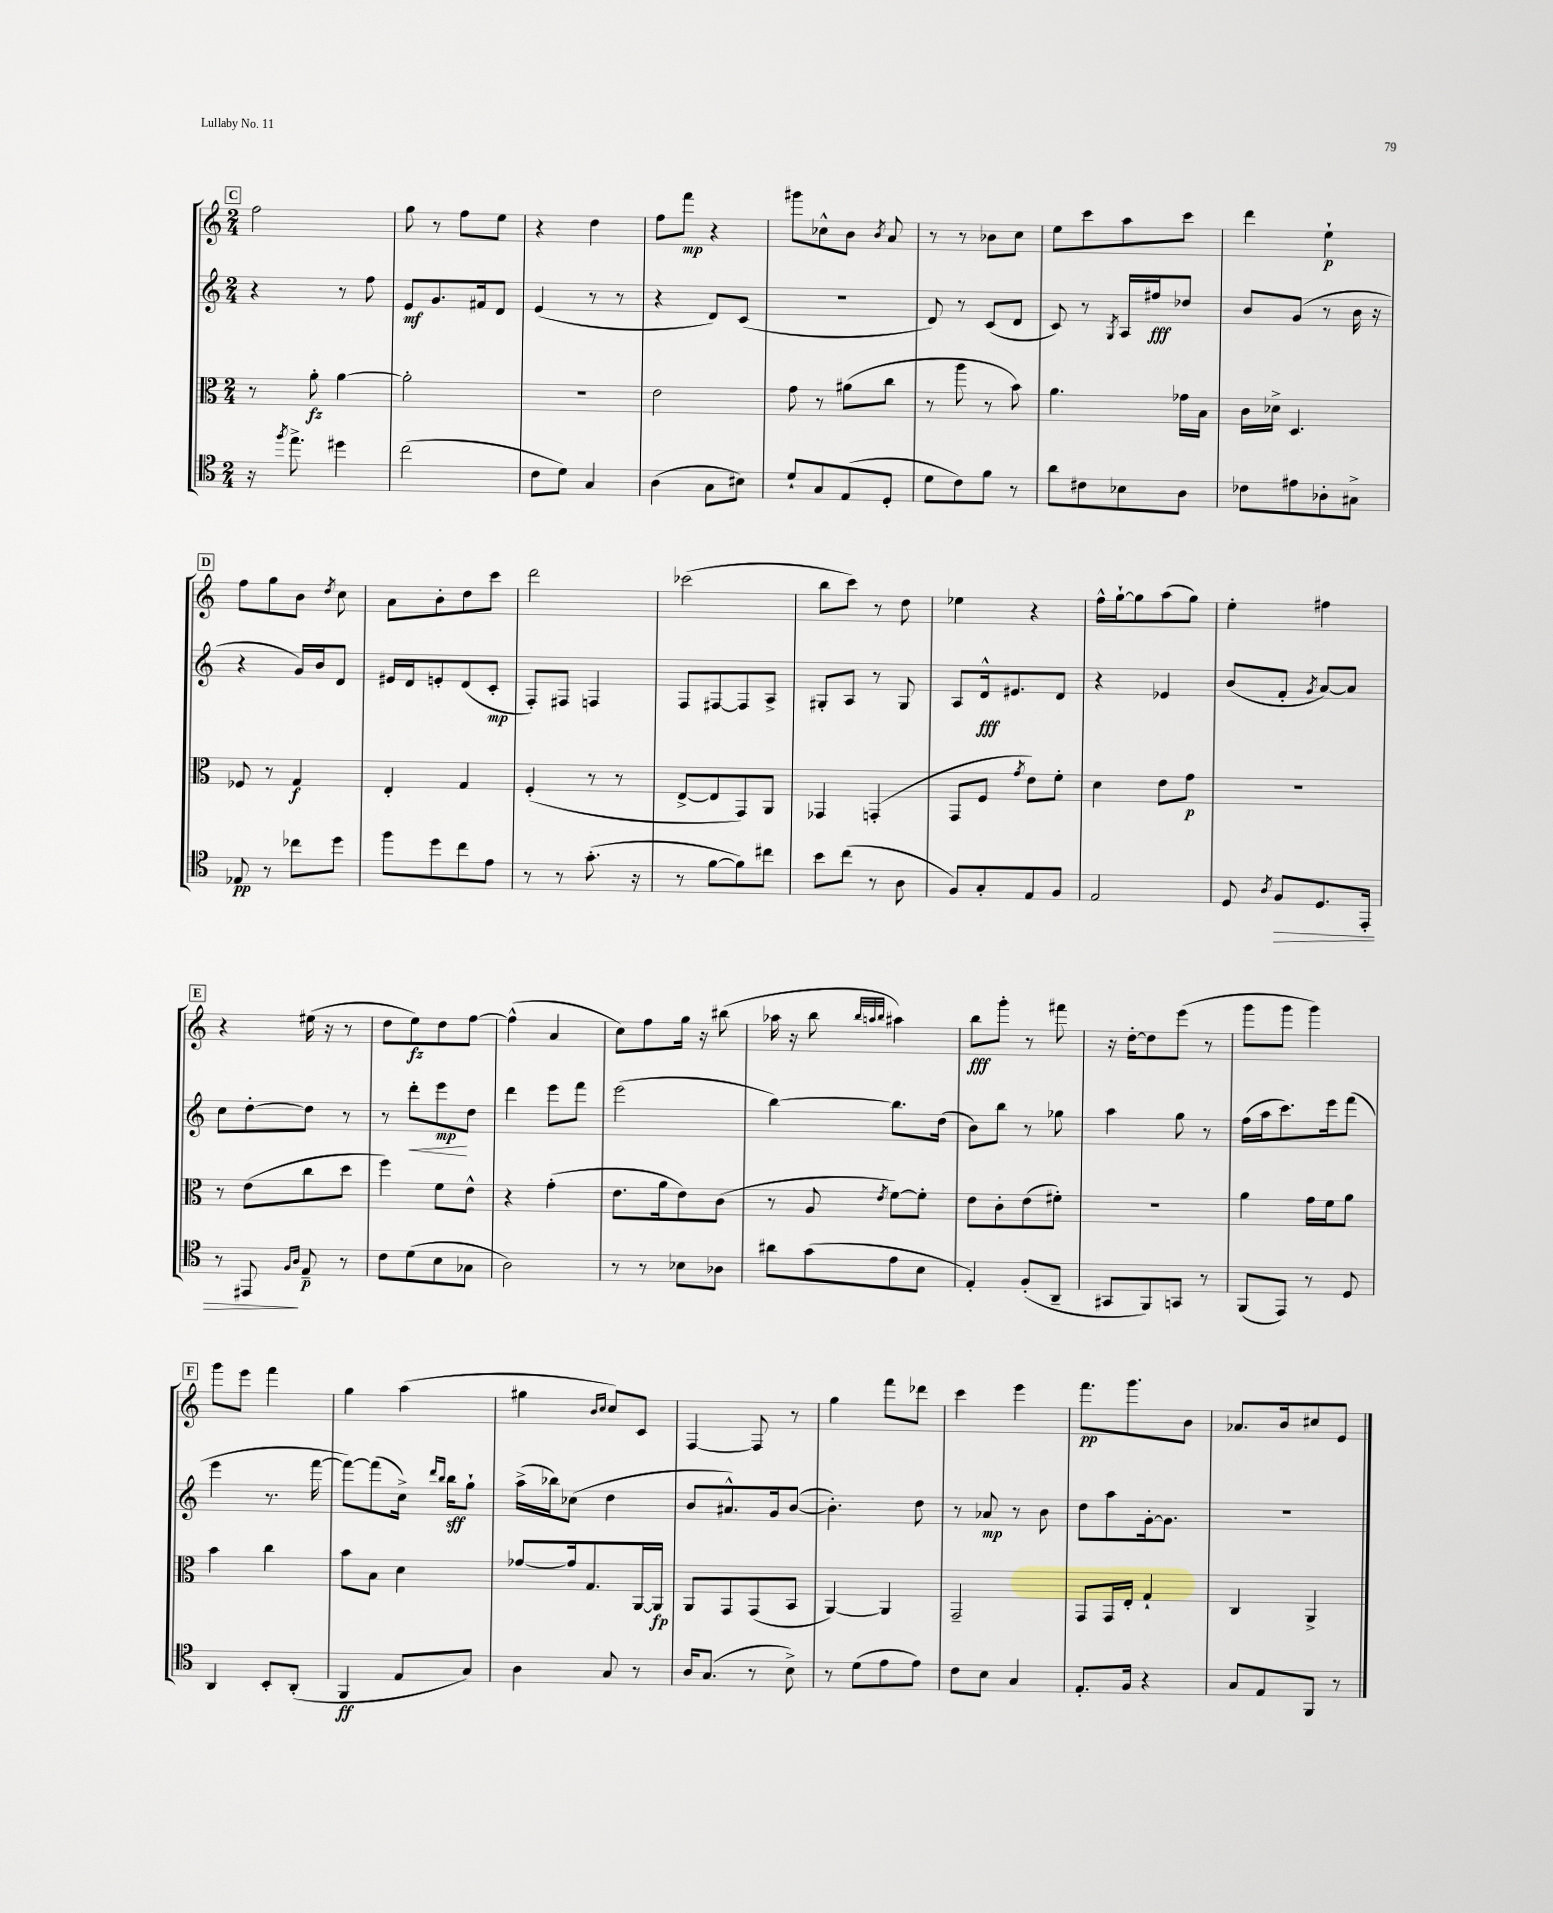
<<
\new StaffGroup <<
\new Staff = "s0" {
    \clef treble \key c \major \numericTimeSignature \time 2/4
    \autoBeamOff \mark \markup { \box "C" } f''2 |
    g''8 r8 f''8[ e''8] |
    r4 d''4 |
    f''8[ f'''8]\mp r4 |
    gis'''8[ ces''8-^ b'8] \acciaccatura { b'8 } a'8 |
    r8 r8 bes'8[ c''8] |
    e''8[ c'''8 a''8 c'''8] |
    d'''4 e''4-!\p |
    \mark \markup { \box "D" } f''8[ g''8 b'8] \acciaccatura { d''8 } c''8 |
    a'8[ b'8-. d''8 c'''8] |
    d'''2 |
    ces'''2( |
    b''8[ c'''8]) r8 d''8 |
    ees''4 r4 |
    f''16[-^ g''16~-! g''8 a''8( g''8]) |
    e''4-. fis''4 |
    \mark \markup { \box "E" } r4 eis''16( r16 r8 |
    d''8[ e''8\fz) d''8 f''8]~ |
    f''4-^( a'4 |
    c''8[) f''8 g''16] r16 bis''8( |
    aes''16 r16 b''8 \grace { b''32[ a''32 b''32] } ais''4) |
    b''8[\fff g'''8]-. r8 fis'''8 |
    r16 d''16[~-. d''8 e'''8]( r8 |
    g'''8[ g'''8] g'''4) |
    \mark \markup { \box "F" } g'''8[ e'''8] f'''4 |
    g''4 a''4( |
    gis''4 \grace { b'16[ c''16] } c''8[) c'8] |
    f4~ f8 r8 |
    g''4 f'''8[ des'''8] |
    c'''4 e'''4 |
    f'''8.[\pp g'''8. b'8] |
    aes'8.[ b'16 cis''8 e'8] \bar "|." |
}
\new Staff = "s1" {
    \clef treble \key c \major \numericTimeSignature \time 2/4
    \autoBeamOff \mark \markup { \box "C" } r4 r8 f''8 |
    e'8[\mf g'8. fis'16 d'8] |
    e'4( r8 r8 |
    r4 d'8[) c'8]( |
    r2 |
    d'8) r8 c'8[( d'8] |
    c'8) r8 \acciaccatura { g8 } a16[ fis''16\fff des''8] |
    b'8[ g'8]( r8 b'16 r16 |
    \mark \markup { \box "D" } r4 g'16[) b'16 d'8] |
    eis'16[ d'16 e'8-. d'8( c'8]-.\mp |
    f8[-.) fis8] f4 |
    f8[ fis8~ fis8 a8]-> |
    gis8[-. a8] r8 gis8 |
    a8[ d'16-^\fff eis'8. d'8] |
    r4 ees'4 |
    b'8[( f'8]-. \acciaccatura { g'8 } a'8[~) a'8] |
    \mark \markup { \box "E" } c''8[ d''8~-. d''8] r8 |
    r8 d'''8[-.\< e'''8\mp\! d''8] |
    d'''4 e'''8[ f'''8] |
    e'''2( |
    b''4~) b''8.[ d''16]( |
    b'8[) b''8] r8 ges''8 |
    a''4 g''8 r8 |
    f''16[( a''16 c'''8.) e'''16 f'''8]( |
    \mark \markup { \box "F" } e'''4 r8. f'''16~ |
    f'''8[~) f'''8( c''16]->) \grace { d'''16[ b''16] } b''16[\sff g''8]-! |
    a''16[->( bes''16) ces''8]( d''4 |
    b'8[ ais'8.-^) g'16 b'8]~( |
    b'4.-.) d''8 |
    r8 aes'8\mp r8 b'8 |
    d''8[ a''8 g'16~-. g'8.] |
    R2 \bar "|." |
}
\new Staff = "s2" {
    \clef alto \key c \major \numericTimeSignature \time 2/4
    \autoBeamOff \mark \markup { \box "C" } r8 a'8-.\fz a'4~ |
    a'2-. |
    r2 |
    e'2 |
    g'8 r8 ais'8[( c''8] |
    r8 a''8 r8 b'8) |
    a'4. ges'16[ b16] |
    c'16[ des'16]-> d4. |
    \mark \markup { \box "D" } fes8 r8 g4\f |
    e4-. g4 |
    f4-.( r8 r8 |
    e8[~-> e8 g,8) a,8] |
    ges,4 g,4-.( |
    g,8[ f8] \acciaccatura { g'8 } e'8[) f'8]-. |
    d'4 e'8[ g'8]\p |
    R2 |
    \mark \markup { \box "E" } r8 e'8[( c''8 d''8] |
    f''4) f'8[ e'8]-^ |
    r4 g'4-.( |
    e'8.[ a'16 e'8) c'8]( |
    r8 a8 \acciaccatura { e'8 } f'8[~) f'8]-. |
    e'8[ c'8-. e'8( fis'8]-.) |
    r2 |
    a'4 g'16[ f'16 a'8] |
    \mark \markup { \box "F" } b'4 c''4 |
    b'8[ b8] d'4 |
    ges'8[~ ges'16 g8. a,16~ a,16]\fp |
    a,8[ g,8 g,8( b,8] |
    a,4~) a,4 |
    g,2-- |
    g,8[ g,16 e16]-. g4-! |
    c4 a,4-> \bar "|." |
}
\new Staff = "s3" {
    \clef tenor \key c \major \numericTimeSignature \time 2/4
    \autoBeamOff \mark \markup { \box "C" } r16 \acciaccatura { f''8 } e''8.-> dis''4 |
    c''2( |
    c'8[ d'8]) g4 |
    a4( g8[ bis8]) |
    d'8[-! g8 e8( d8]-. |
    d'8[ c'8) f'8] r8 |
    a'8[ cis'8 bes8 a8] |
    ces'8[ eis'8 aes8-. gis8]-> |
    \mark \markup { \box "D" } ees8\pp r8 ces''8[ d''8] |
    f''8[ d''8 c''8 e'8] |
    r8 r8 g'8.-.( r16 |
    r8 f'8[~ f'8) cis''8] |
    b'8[ c''8]( r8 a8 |
    f8[) g8-. e8 f8] |
    e2 |
    d8 \acciaccatura { a8 } f8[\> d8. e,16]-. |
    \mark \markup { \box "E" } r8 eis,8\! \grace { f16[ a16] } e8--\p r8 |
    c'8[ d'8( b8 ges8] |
    a2) |
    r8 r8 bes8[ aes8] |
    ais'8[ g'8( e'8 b8] |
    e4-.) f8[-.( a,8]-- |
    gis,8[ f,8) g,8] r8 |
    f,8[( e,8]) r8 d8 |
    \mark \markup { \box "F" } a,4 b,8[-. a,8]-.( |
    f,4\ff e8[ g8]) |
    a4 g8 r8 |
    a16[ g8.]( r8 b8->) |
    r8 d'8[( e'8 e'8]) |
    c'8[ b8] g4 |
    e8.[-. f16] r4 |
    g8[ e8 f,8] r8 \bar "|." |
}
>>
>>
